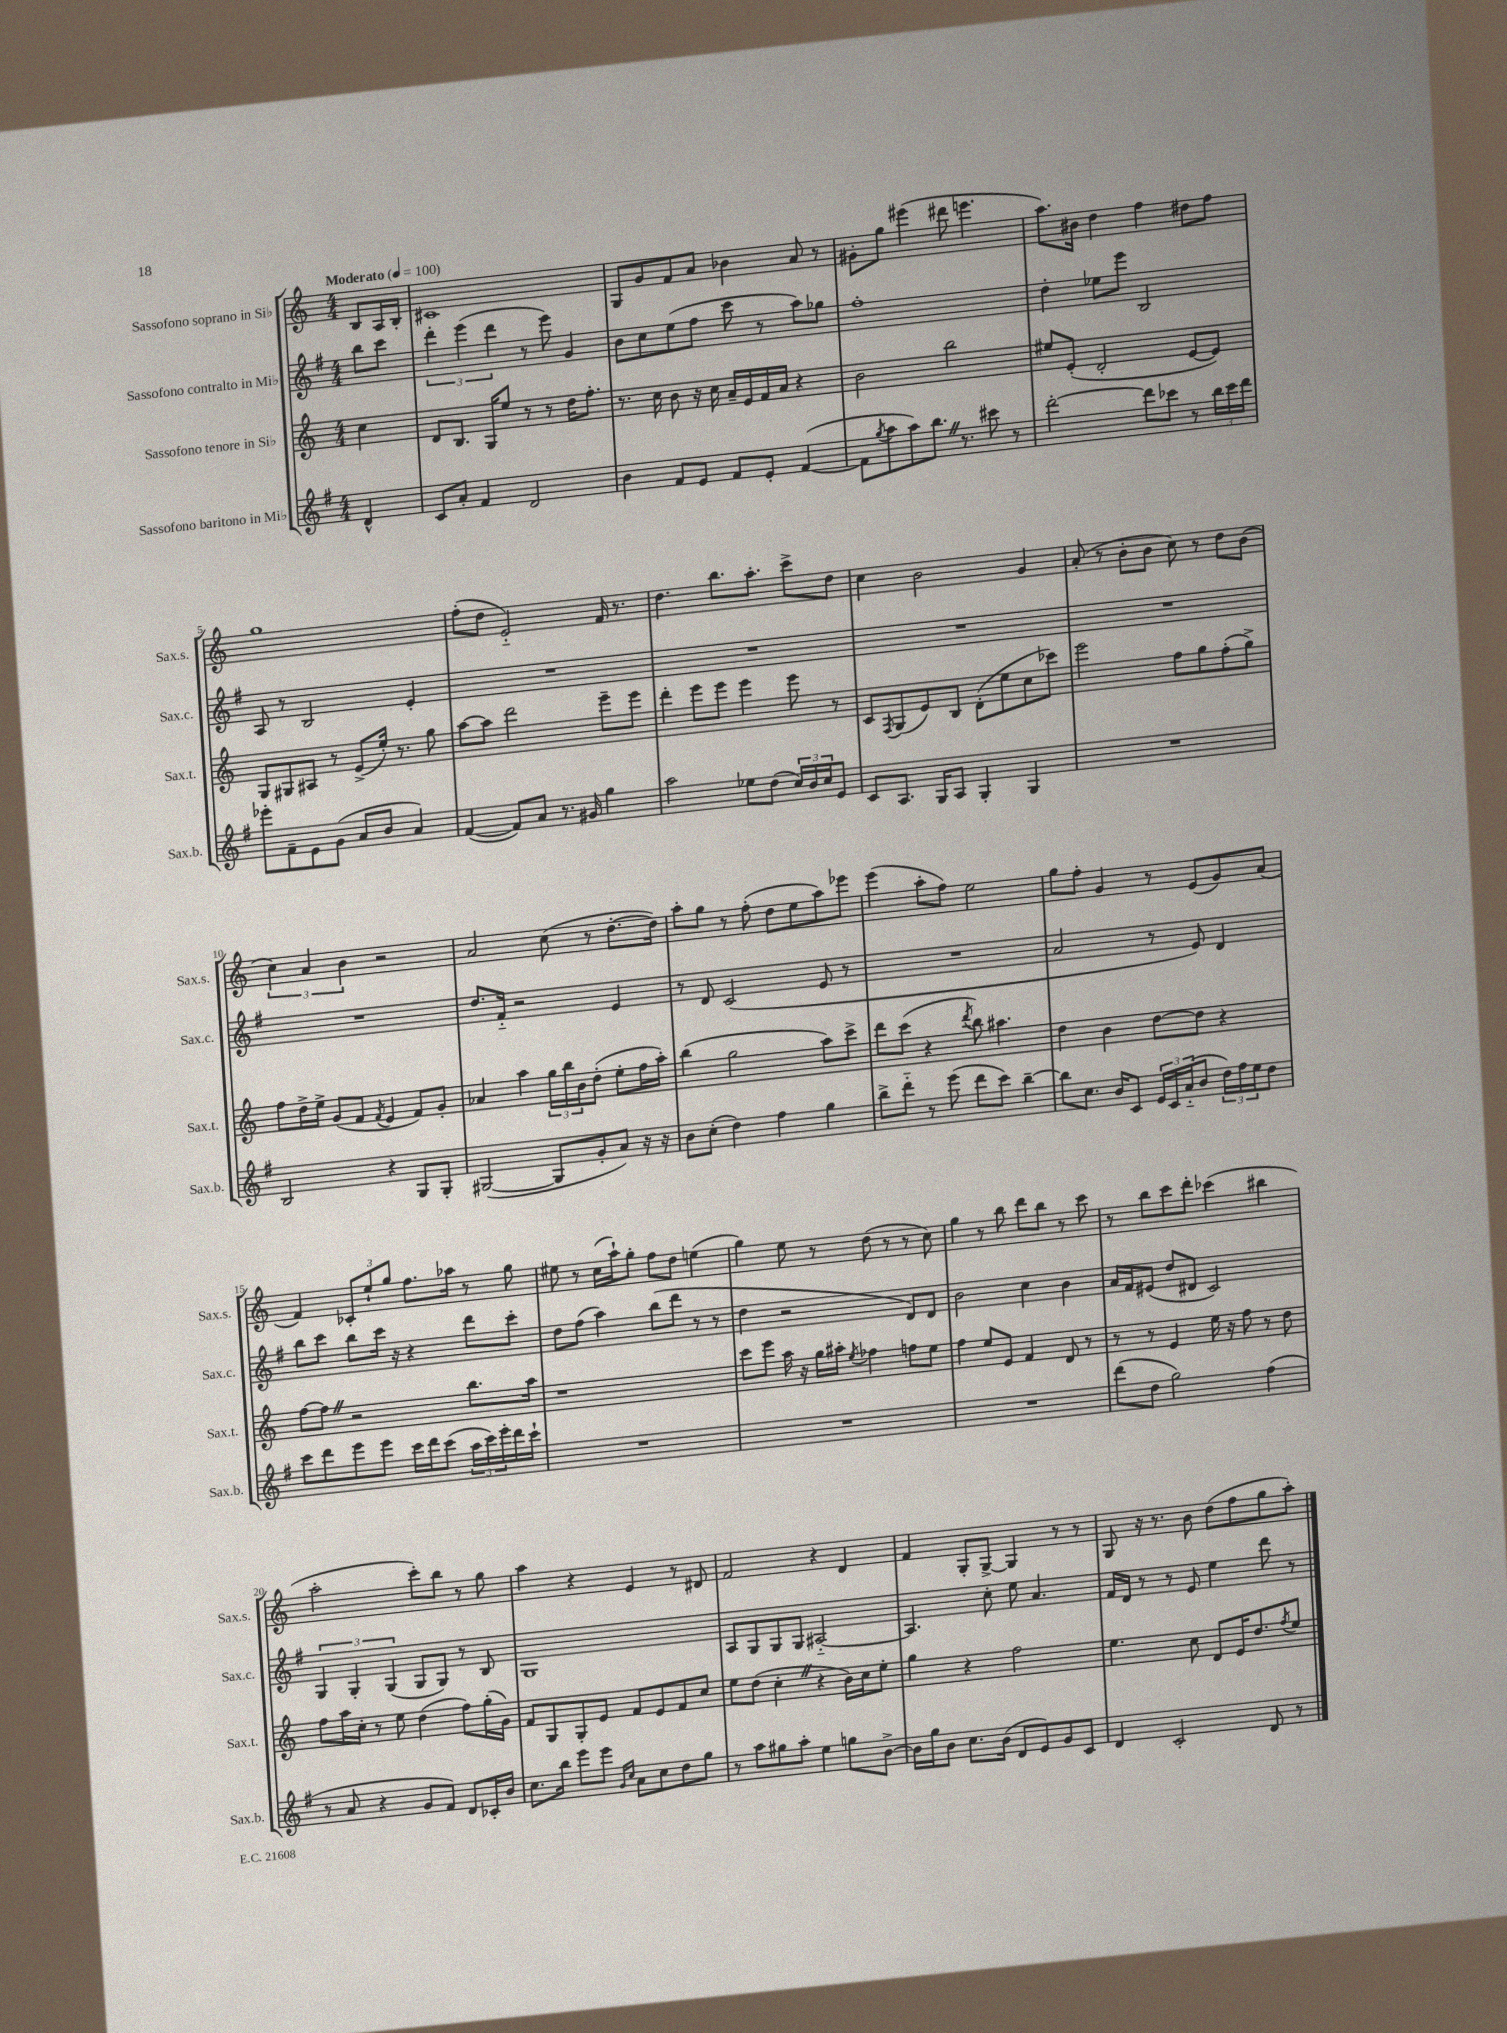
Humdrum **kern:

**kern	**kern	**kern	**kern
*staff4	*staff3	*staff2	*staff1
*clefG2	*clefG2	*clefG2	*clefG2
*k[f#]	*k[]	*k[f#]	*k[]
*M4/4	*M4/4	*M4/4	*M4/4
*MM100	*MM100	*MM100	*MM100
4d^^	4cc	8bb	8B
.	.	8ccc	16A
.	.	.	16B'
=	=	=	=
8c	8d	6ddd'	1c#
8a'	8.B	.	.
.	.	(6eee	.
4f#	.	.	.
.	16G	.	.
.	.	6ddd	.
.	8ee	.	.
2d	8r	8r	.
.	8r	8eee)	.
.	16dd	4g	.
.	8.ff'	.	.
=	=	=	=
4b	8.r	8b	8G
.	.	8cc	8g
.	16cc	.	.
8f#	8b	(8ee	8f
8e	16r	8ff#	8a
.	16cc	.	.
8f#	16a~	8ccc	4b-
.	16e	.	.
8e'	16f	8r	.
.	16a	.	.
([4f#	4r	8aa)	8a
.	.	8gg-	8r
=	=	=	=
8f#]	2b	1ff#'	8g#'
8qgg	.	.	.
8aa	.	.	8gg
8aa)	.	.	(4eee#
8.bb	.	.	.
.	2bb	.	8ddd#
8.r	.	.	.
.	.	.	4.eee
8ccc#	.	.	.
8r	.	.	.
=	=	=	=
[2ddd'	8ee#	4dd'	8.aa)
.	(8e'	.	.
.	.	.	16b#
.	2d'	8ee-	4dd
.	.	8eee	.
8ddd]	.	2B	4ff
8ccc-	.	.	.
8r	[8e	.	8dd#
24bb	8e])	.	8ff
24ccc-	.	.	.
24ddd	.	.	.
=	=	=	=
8eee-'	8G	8A	1gg
8f#~	8G#	8r	.
8e	8A#	2B	.
(8g	8r	.	.
8a	(8e^	.	.
8b	16ee')	.	.
.	8.r	.	.
4a)	.	4e'	.
.	8gg	.	.
=	=	=	=
([4f#	[8aa	1r	(8ff'
.	8aa]	.	8dd
8f#])	2ddd	.	2e'~)
8a	.	.	.
8.r	.	.	.
16g#	.	.	.
4gg	8eee~	.	16f
.	.	.	8.r
.	8eee	.	.
=	=	=	=
2aa	4ddd'	1r	4.dd
.	8eee	.	.
.	8eee	.	8.bb
8ee-	4eee	.	.
.	.	.	8.aa'
(8dd	.	.	.
24cc)	8eee	.	8ccc^
24b	.	.	.
24cc	.	.	.
8e	8r	.	8dd
=	=	=	=
8c	8c	1r	4cc
.	8qF	.	.
8.A	(8G	.	.
.	8e)	.	2b
16G	.	.	.
8A	8B	.	.
4G'	(8d'	.	.
.	8ee	.	.
4G	8cc	.	4g
.	8ccc-)	.	.
=	=	=	=
1r	2eee	1r	(8a'
.	.	.	8r
.	.	.	8b'
.	.	.	8b
.	8ff	.	8cc)
.	8gg	.	8r
.	(8ff'	.	8dd
.	8gg^)	.	(8b
=	=	=	=
2B	8ff	1r	6cc)
.	16dd^	.	.
.	.	.	6a
.	16ee^	.	.
.	(8g	.	.
.	.	.	6b
.	8f	.	.
.	8qf	.	.
4r	4e	.	2r
8G	8f)	.	.
8G'	8g'	.	.
=	=	=	=
([2G#	4a-	8.dd	2a
.	.	16f#'~	.
.	4aa	2r	.
8G#]	24gg	.	(8cc
.	24bb	.	.
.	24b	.	.
8g'	(8dd'	.	8r
8a)	8ee'	4e	[8.dd'
16r	16ff	.	.
16r	16aa')	.	16dd])
=	=	=	=
8b	(4bb	8r	8aa'
(8cc'	.	8d	8gg
4dd)	2gg	(2c	8r
.	.	.	(8ff'
4ff#	.	.	8dd
.	.	.	8ee
4gg	8aa)	8e	8aa)
.	8ccc^	8r	8eee-
=	=	=	=
8bb^	8ddd	1r	(4eee
8ddd'~	(8ccc	.	.
8r	4r	.	8aa'
(8eee	.	.	8ff)
.	8qddd	.	.
8ddd	8bb)	.	2ee
8ccc)	4.aa#	.	.
[4bb~	.	.	.
=	=	=	=
8bb]	4dd	2a	8gg
8.cc	.	.	8ff'
.	4b	.	4g
16b	.	.	.
8c	.	.	.
24e	[8dd	8r	8r
24c	.	.	.
(24a'~	.	.	.
8b	8dd]	8e)	(8e
24dd)	4r	4d	8g)
24ff#	.	.	.
24ee	.	.	.
8dd	.	.	(8a
=	=	=	=
8ccc	[8ff	8bb	4f)
8ddd	8ff]	8ccc	.
8eee	2r	8bb	12c-'
.	.	.	12ee`
8eee	.	16ccc	.
.	.	.	12gg
.	.	16r	.
16ccc	.	4r	8.ff
16ddd	.	.	.
(8ccc	.	.	.
.	.	.	16aa-
24aa	8.bb	8ddd	8r
24ccc)	.	.	.
24eee'	.	.	.
16ddd	.	8ccc'	8gg
16ccc`	16aa	.	.
=	=	=	=
1r	1r	8dd	8ee#
.	.	(8ff#	8r
.	.	4aa)	(16cc
.	.	.	16aa`)
.	.	.	8gg'
.	.	(8bb	8ff
.	.	8ddd	8dd
.	.	8r	(4ee
.	.	8r	.
=	=	=	=
1r	8ccc	4dd	4gg)
.	8eee	.	.
.	16aa	2r	8ee
.	16r	.	.
.	16gg	.	8r
.	16aa#'	.	.
.	8qee	.	.
.	4ff-	.	(8dd
.	.	.	8r
.	8ff	8d)	8r
.	8ee	8d	8cc)
=	=	=	=
1r	4ff	2b	4gg
.	8ee	.	8r
.	8e	.	8bb
.	4f	4cc	8ddd
.	.	.	8bb
.	8d	4b	8r
.	8r	.	8ccc
=	=	=	=
(8ddd	8r	16a	8r
.	.	16f#	.
8dd	8r	(8e#	8bb
2gg)	4e	8dd	8ccc
.	.	8d#	8ddd'
.	16ee	2c)	(4ccc-
.	16r	.	.
.	8ff	.	.
(4ff#	8r	.	4bb#
.	8dd	.	.
=	=	=	=
8r	8ff	6G	2aa'
8a	16aa	.	.
.	.	6G'	.
.	16cc'	.	.
4r	8r	.	.
.	.	(6G	.
.	8ee	.	.
8g	(4dd	8G	8ccc')
8f#)	.	8G)	8bb
8d	8ff)	8r	8r
16c-'	(16gg'	8B	8gg
16b	16g)	.	.
=	=	=	=
8.cc	8f	1G	4aa
.	8G	.	.
16bb	.	.	.
8eee	8G'	.	4r
8eee	8e	.	.
16qqg	.	.	.
16qqcc	.	.	.
8a	8f	.	4e
8cc	8e	.	.
8dd	8f	.	8r
8gg	8cc	.	8d#
=	=	=	=
8r	8ee	8A	2f
8aa	(8dd	8G	.
8gg#	4cc'	8G	.
8aa'	.	8G	.
4ee	4r	[2A#'~	4r
8gg	16b)	.	4d
.	16cc	.	.
[8b^	8ee'	.	.
=	=	=	=
16b]	4gg	4.A#]	4f
16gg	.	.	.
8b	.	.	.
8.cc	4r	.	8G'
.	.	8cc'	[8G^
(16b	.	.	.
8d	2ff	8ee	4G]
8e)	.	4.a	.
8g	.	.	8r
8c	.	.	8r
=	=	=	=
4d	4.ee	16f#	8G
.	.	16d	.
.	.	8r	16r
.	.	.	8.r
2c'	.	8r	.
.	8cc	8e	8b
.	8d	4ee	(8dd
.	16e	.	8ff
.	8.dd	.	.
8d	.	8ddd	8gg
.	8qff	.	.
8r	8ee	8r	8aa')
==	==	==	==
*-	*-	*-	*-
